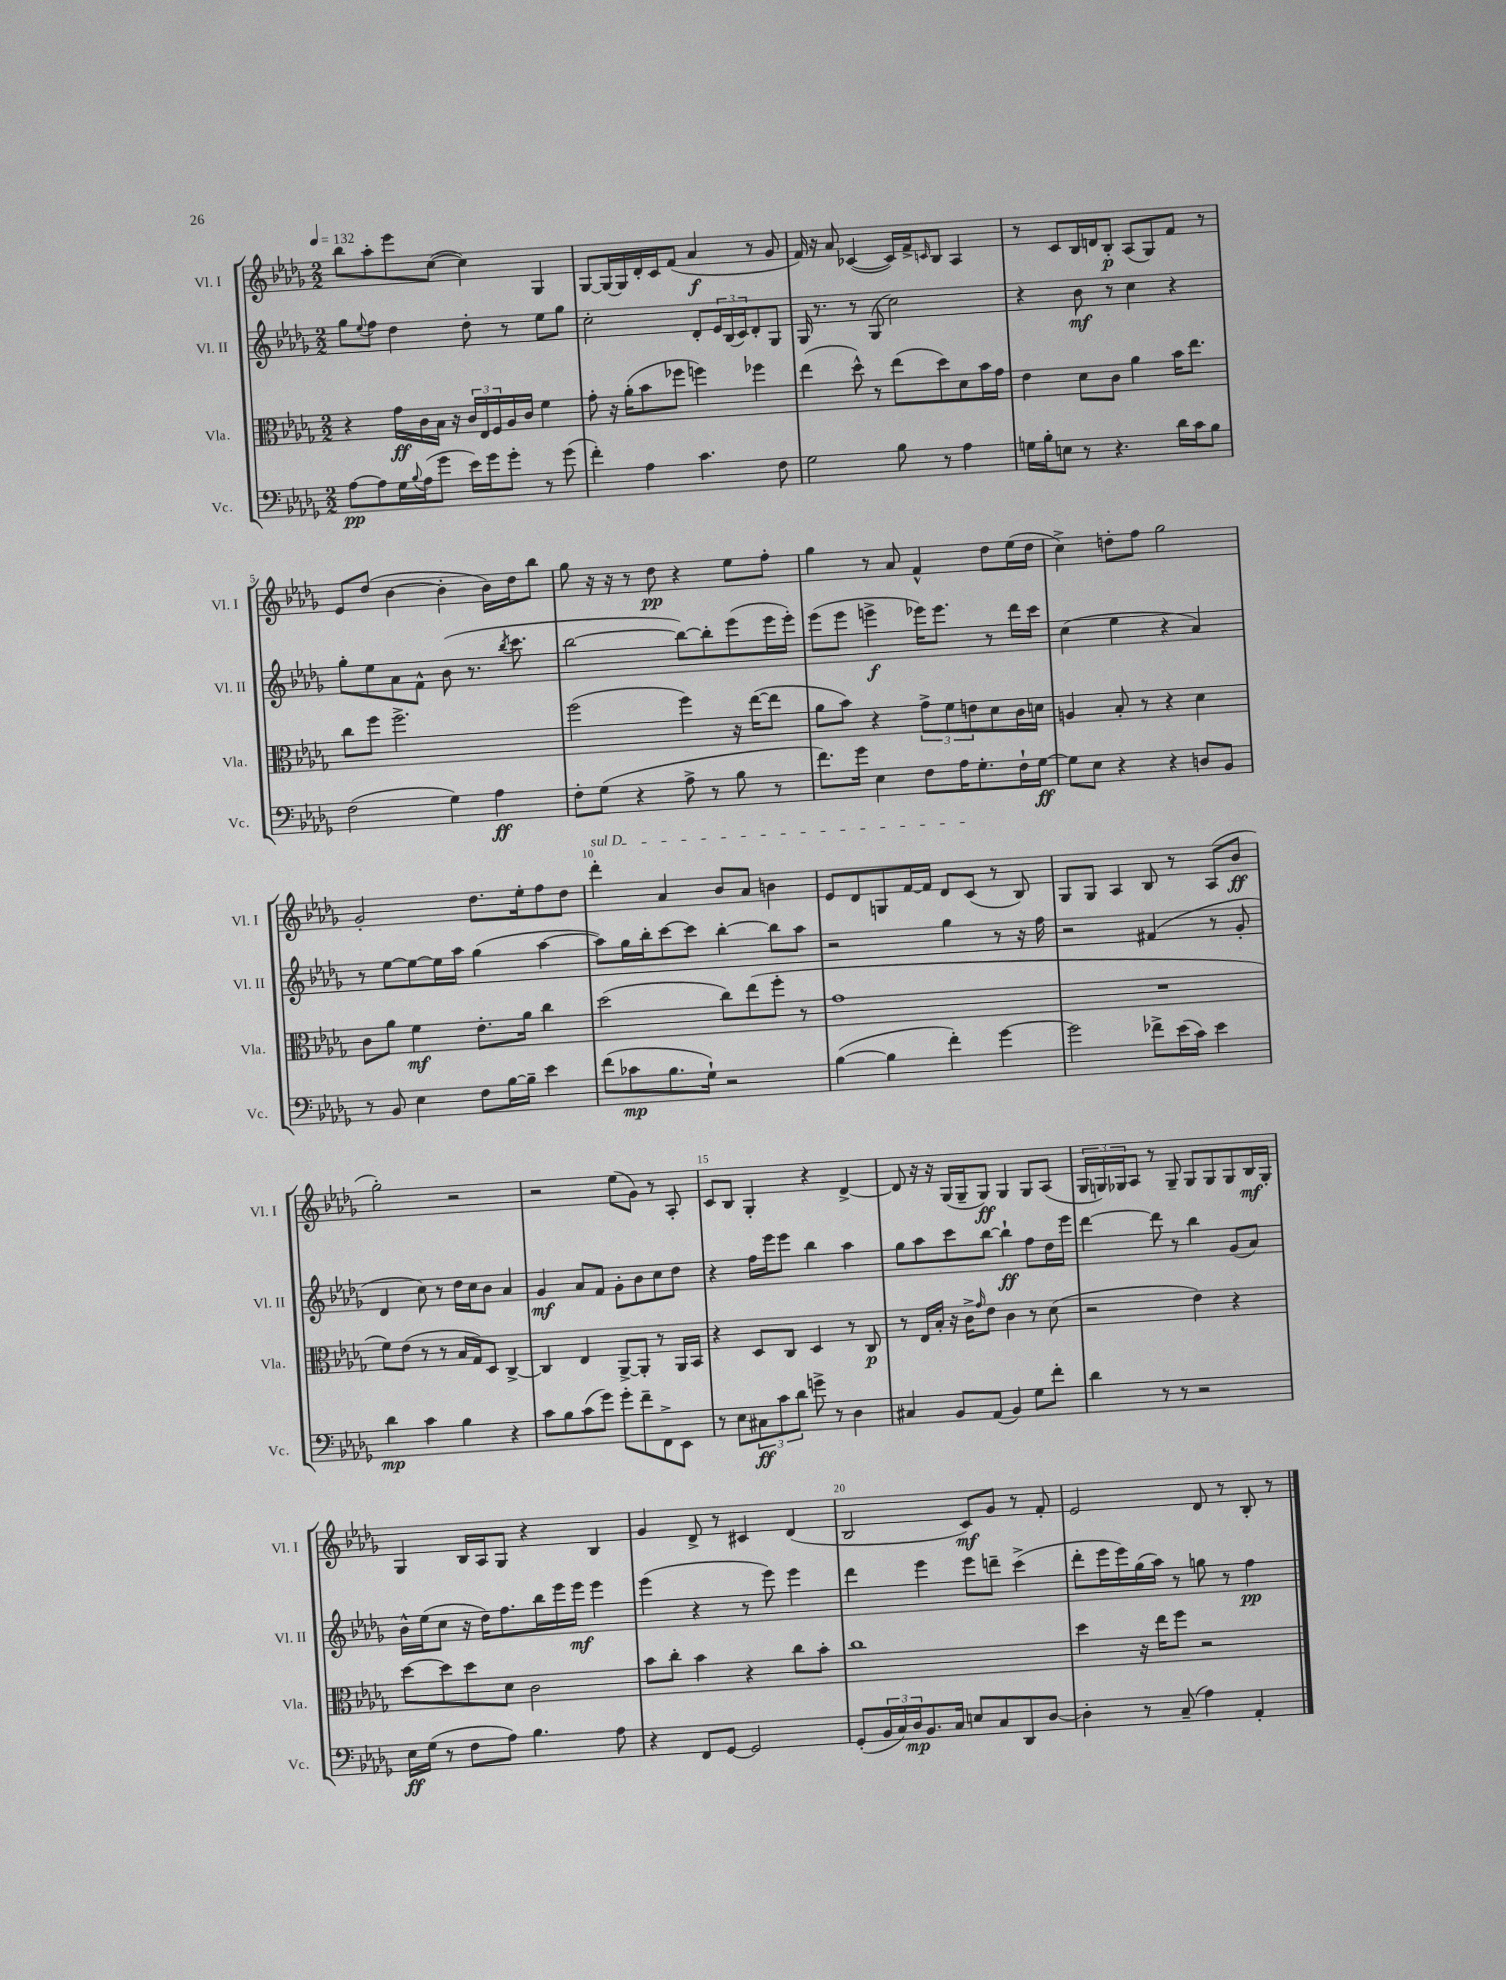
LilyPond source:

<<
\new StaffGroup <<
\new Staff = "s0" \with { instrumentName = "Vl. I" shortInstrumentName = "Vl. I" } {
    \clef treble \key des \major \numericTimeSignature \time 2/2 \tempo 4 = 132
    bes''8 aes''8-. ees'''8 c''8~( c''4) ges4 |
    ges8~ ges16~ ges16 des'16-. c'16 f'8( aes'4\f r8 ges'8 |
    f'16) r16 aes'8 ces'4~( ces'16) f'16-> \grace { c'16 } bes8 aes4 |
    r8 c'8 bes16 d'16 bes8-.\p aes8( ges8) f'8 r8 |
    ees'8 des''8( bes'4~ bes'4-. bes'16) des''16 bes''8 |
    ges''8 r16 r16 r8 des''8\pp r4 ees''8 f''8-. |
    ges''4 r8 aes'8 f'4-^ des''8 ees''16( des''16 |
    c''4->) d''8-. f''8 ges''2 |
    ges'2-. des''8. ees''16-. f''8 des''8 |
    \once \override TextSpanner.bound-details.left.text = \markup { \italic "sul D" } des'''4-.\startTextSpan aes'4 bes'8 aes'8 b'4 |
    ees'8 des'8 g8 f'16~ f'16 des'8 c'8\stopTextSpan( r8 bes8) |
    ges8 ges8 aes4 bes8 r8 aes8( bes'8\ff |
    ges''2-.) r2 |
    r2 ees''8( ges'8) r8 aes8-. |
    c'8 bes8 ges4-. r4 des'4~-> |
    des'8 r16 r16 ges16( ges16-- ges8\ff) ges4 ges8 aes8( |
    \tuplet 3/2 { ges16 g16) ges16 } aes8 r8 ges8-- ges8 ges8 ges8 bes16\mf ges16-. |
    ges4 bes16 aes16 ges8 r4 bes4 |
    ges'4 des'8-> r8 cis'4 des'4( |
    bes2 c'8\mf) ges'8 r8 f'8-. |
    ees'2 des'8 r8 bes8-. r8 \bar "|." |
}
\new Staff = "s1" \with { instrumentName = "Vl. II" shortInstrumentName = "Vl. II" } {
    \clef treble \key des \major \numericTimeSignature \time 2/2
    ges''8 \appoggiatura { ees''8 } f''8 des''4 des''8-. r8 ees''8 ges''8 |
    c''2-. des'8-. \tuplet 3/2 { ees'16 bes16( c'16) } des'8-. ges8 |
    ges16 r8. r8 ges8( c''2) |
    r4 bes'8\mf r8 c''4 r4 |
    ges''8-. ees''8 aes'8 f'8-^ bes'8( r8. \acciaccatura { bes''8 } c'''8. |
    bes''2~ bes''8~) bes''8-. ees'''8( ees'''16 ees'''16-.) |
    ees'''8( ees'''8 e'''4->\f ees'''16) ees'''8. r8 des'''16 c'''16 |
    c''4( ees''4 r4 aes'4) |
    r8 ees''8~ ees''8~ ees''16 aes''16 ges''4( aes''4~ |
    aes''8) ges''16 bes''16-. c'''8~ c'''8 bes''4~-. bes''8 aes''8 |
    r2 ges''4 r8 r16 f''16 |
    r2 fis'4( r8 ges'8-. |
    des'4 c''8) r8 des''16 c''16 bes'8 aes'4 |
    ges'4\mf aes'8 f'8 ges'8-. bes'8 c''8 des''8 |
    r4 f''16 ees'''16 ees'''8 bes''4 aes''4 |
    ges''8 aes''8 c'''8 bes''8~ bes''4-!\ff f''8 des''16 ees'''16 |
    des'''4~ des'''8 r8 bes''4 ges'8( aes'8) |
    bes'16-^ ees''16( c''8 r16 des''16) f''8. bes''16 ees'''16 ees'''16\mf ees'''4 |
    ees'''4( r4 r8 ees'''8) ees'''4 |
    des'''4 ees'''4 ees'''8 d'''8-- c'''4->( |
    des'''8-. ees'''16 ees'''16) ges''16( aes''16) r8 g''8 r8 f''4\pp \bar "|." |
}
\new Staff = "s2" \with { instrumentName = "Vla." shortInstrumentName = "Vla." } {
    \clef alto \key des \major \numericTimeSignature \time 2/2
    r4 ges'16\ff c'16 bes16 r16 \tuplet 3/2 { c'16 ees16 f16 } aes16 c'16 f'4 |
    ges'8-. r16 aes'16-.( bes'8 fes''8 f''4) fes''4 |
    ees''4( des''8-^) r8 ees''8( des''8) des'8 bes'16 ges'16 |
    ees'4 des'8 c'8 aes'4 bes'16 ees''8. |
    c''8 f''8 f''2.-> |
    f''2( f''4) r16 ees''16~( ees''8 |
    aes'8 bes'8) r4 \tuplet 3/2 { ges'8-> f'8 e'8 } des'8 c'16 d'16 |
    a4 bes8-. r8 r4 des'4 |
    c'8 aes'8 f'4\mf ees'8.-. aes'16 c''4 |
    des''2( c''8) ees''8( f''8-. r8 |
    ges'1 |
    R1 |
    f'8) ees'8( r8 r8 bes16 ges16) des8 c4~-> |
    c4 ees4 aes,8~-> aes,8-. r8 aes,16 bes,16 |
    r4 des8 c8 des4 r8 c8\p |
    r8 ees16 bes16-. r16 c'16-> \grace { ges'16 } ees'8 c'4 r8 des'8( |
    r2 ees'4) r4 |
    des''8~ des''8 des''8 des'8 c'2 |
    bes'8 c''8-. bes'4 r4 c''8 bes'8-. |
    c''1 |
    des''4 r16 ees''16 f''8 r2 \bar "|." |
}
\new Staff = "s3" \with { instrumentName = "Vc." shortInstrumentName = "Vc." } {
    \clef bass \key des \major \numericTimeSignature \time 2/2
    aes8~\pp aes8 ges16 \appoggiatura { bes8 } aes16( ges'8 ees'16) ges'16 ges'8-. r8 ges'8( |
    f'4-.) aes4 c'4. f8 |
    ges2 bes8 r8 aes4 |
    g16 bes16-. e8 r8 r4. des'16 c'16 bes8 |
    f2( ges4) aes4\ff |
    f8-. ges8( r4 aes8-> r8 bes8 r8 |
    f'8.) ges'16 ees4 f8 aes16 ges8.-. f16-! ges16~\ff |
    ges8 ees8 r4 r4 d8 bes,8 |
    r8 bes,8 ees4 f8 bes16~ bes16-- ees'4 |
    f'8( ces'8\mp bes8. ges16-!) r2 |
    bes4~( bes4 f'4-.) ges'4~ |
    ges'2 fes'8-> ees'16( c'16) ees'4 |
    des'4\mp c'4 bes4 r4 |
    c'8 bes8 c'8( ges'8) ges'8-. f'8-- f,8-> ees,8 |
    r8 ees8 \tuplet 3/2 { cis8\ff c'8 des'8 } g'8-> r8 des4 |
    cis4 bes,8 aes,8( bes,4) ges8 f'8-. |
    des'4 r8 r8 r2 |
    ees16\ff ges16( r8 f8 aes8) bes4. aes8 |
    r4 f,8 ges,8~ ges,2 |
    ges,8-.( \tuplet 3/2 { bes,16 c16) des16\mp } bes,8. c16 e8 c8 des,8 des8~ |
    des4-. r8 c8--( aes4) aes,4-. \bar "|." |
}
>>
>>
\layout { \context { \Score \override BarNumber.break-visibility = ##(#f #t #t) barNumberVisibility = #(every-nth-bar-number-visible 5) } }
